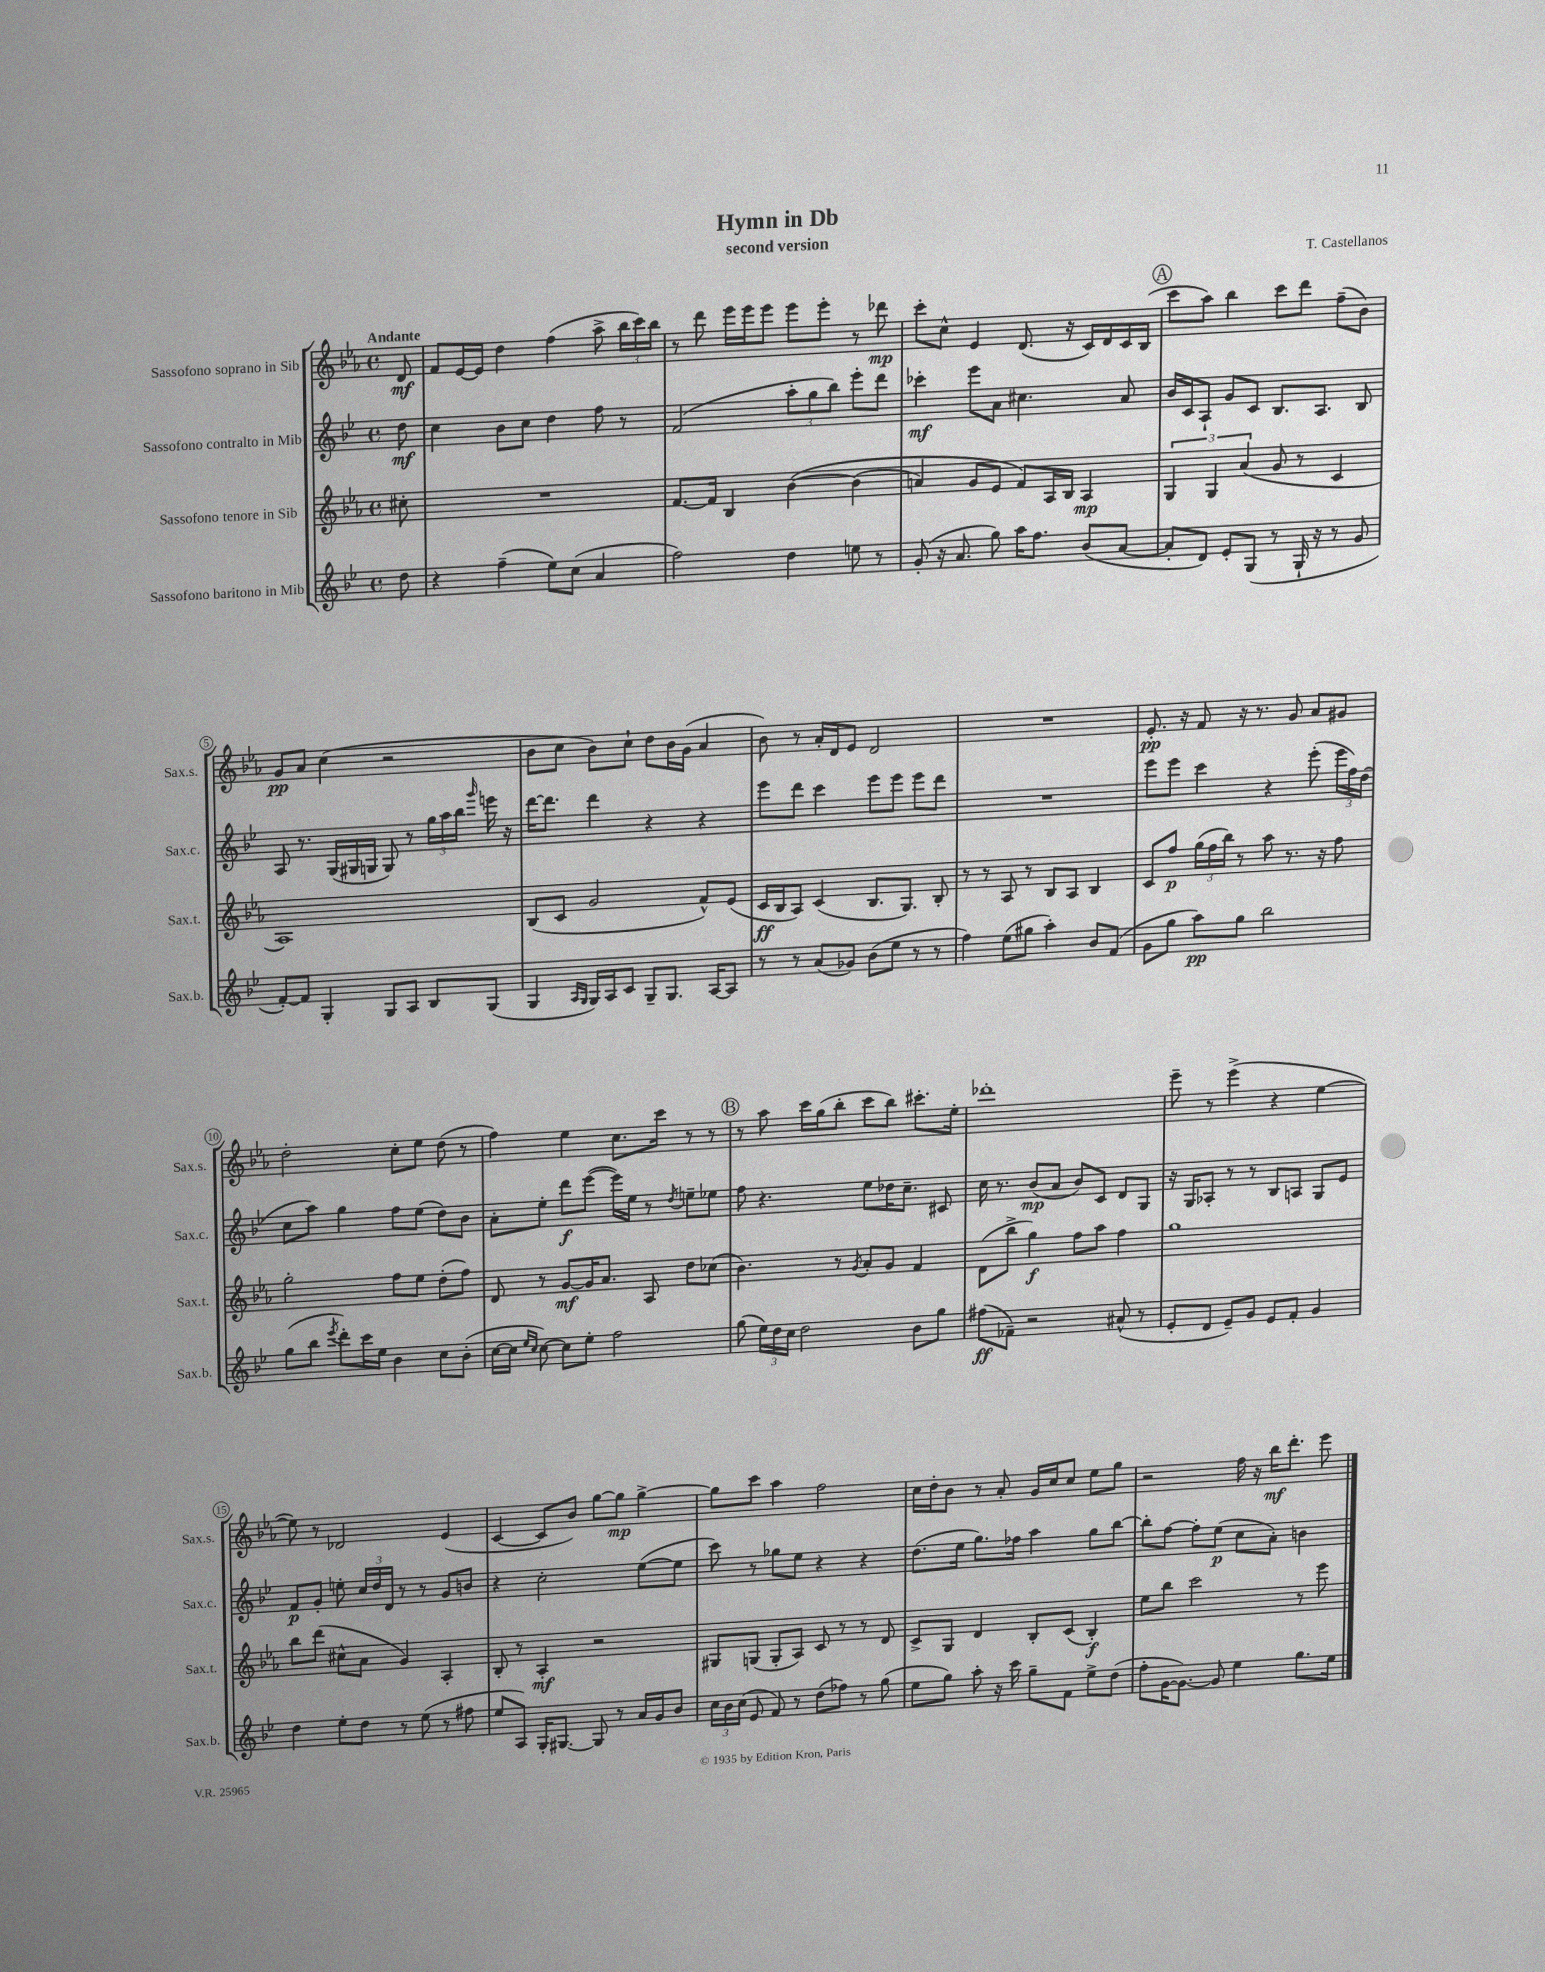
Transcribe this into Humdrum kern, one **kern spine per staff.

**kern	**dynam	**kern	**dynam	**kern	**dynam	**kern	**dynam
*part4	*part4	*part3	*part3	*part2	*part2	*part1	*part1
*staff4	*staff4	*staff3	*staff3	*staff2	*staff2	*staff1	*staff1
*I"Sassofono baritono in Mib	*	*I"Sassofono tenore in Sib	*	*I"Sassofono contralto in Mib	*	*I"Sassofono soprano in Sib	*
*I'Sax.b.	*	*I'Sax.t.	*	*I'Sax.c.	*	*I'Sax.s.	*
*clefG2	*	*clefG2	*	*clefG2	*	*clefG2	*
*k[b-e-]	*	*k[b-e-a-]	*	*k[b-e-]	*	*k[b-e-a-]	*
*M4/4	*	*M4/4	*	*M4/4	*	*M4/4	*
*met(c)	*	*met(c)	*	*met(c)	*	*met(c)	*
=	=	=	=	=	=	=	=
!	!	!	!	!	!	!LO:TX:a:B:t=Andante	!
8dd\	.	8cc#X'\	.	8dd\	mf	8d/	mf
=1	=1	=1	=1	=1	=1	=1	=1
4r	.	1r	.	4cc\	.	8f/L	.
.	.	.	.	.	.	[16e-/L	.
.	.	.	.	.	.	16e-/JJ]	.
(4ff~\	.	.	.	8b-\L	.	4dd\	.
.	.	.	.	8cc\J	.	.	.
8ee-\L)	.	.	.	4dd\	.	(4ff\	.
(8cc\J	.	.	.	.	.	.	.
4a/	.	.	.	8ff\	.	8aa-^\	.
.	.	.	.	8r	.	24bb-\LL	.
.	.	.	.	.	.	24ccc\)	.
.	.	.	.	.	.	24bb-\JJ	.
=2	=2	=2	=2	=2	=2	=2	=2
2ff\)	.	[8.f/L	.	(2f/	.	8r	.
.	.	.	.	.	.	8ddd\	.
.	.	16f/Jk]	.	.	.	.	.
.	.	4B-/	.	.	.	16eee-\LL	.
.	.	.	.	.	.	16eee-\J	.
.	.	.	.	.	.	8eee-\J	.
4dd\	.	([4b-\	.	12aa'\L	.	8eee-\L	.
.	.	.	.	12gg\	.	.	.
.	.	.	.	.	.	8eee-'\J	.
.	.	.	.	12bb-\J)	.	.	.
8een\	.	(4b-\]	.	8eee-'\L	.	8r	.
8r	.	.	.	8ddd\J	.	8ddd-X\	mp
=3	=3	=3	=3	=3	=3	=3	=3
(8g'/	.	4an/)	.	4ccc-X'\	mf	8ccc'\L	.
16r	.	.	.	.	.	8cc^^\J	.
8.a/	.	.	.	.	.	.	.
.	.	8g/L	.	8eee-\L	.	4e-/	.
8gg\)	.	8e-/J	.	8a\J	.	.	.
16aa\KL	.	8f/L)	.	4.cc#X\	.	(8.d/	.
8.ff\J	.	.	.	.	.	.	.
.	.	16A-/L	.	.	.	.	.
.	.	16B-/JJ	.	.	.	16r	.
(8b-/L	.	4A-/	mp	.	.	16c/LL)	.
.	.	.	.	.	.	16d/	.
[8a/J	.	.	.	8a/	.	16c/	.
.	.	.	.	.	.	(16B-/JJ	.
!!LO:REH:place=s1:t=A
=4	=4	=4	=4	=4	=4	=4	=4
8a'/L]	.	6G/	.	16b-/LL	.	8ccc\L	.
.	.	.	.	16c/J	.	.	.
8d/J)	.	.	.	8A`/J	.	8aa-\J)	.
.	.	6G/	.	.	.	.	.
8e-'/L	.	.	.	8g/L	.	4bb-\	.
.	.	(6a-/	.	.	.	.	.
(8G/J	.	.	.	8c/J	.	.	.
8r	.	8g/	.	8.B-/L	.	8ccc\L	.
16G`/	.	8r	.	.	.	8ddd\J	.
16r	.	.	.	8.A/J	.	.	.
8r	.	4c/	.	.	.	(8ff~\L	.
8g/	.	.	.	8B-/	.	8b-\J)	.
!!LO:LB:g=z
=5	=5	=5	=5	=5	=5	=5	=5
[8f'/L)	.	1A-)	.	8A/	.	8g/L	pp
8f/J]	.	.	.	8.r	.	8a-/J	.
4G'/	.	.	.	.	.	(4cc\	.
.	.	.	.	(16G/LL	.	.	.
.	.	.	.	16G#X/	.	.	.
.	.	.	.	16Gn/JJ	.	.	.
8G/L	.	.	.	8G/)	.	2r	.
8A/J	.	.	.	8r	.	.	.
8B-/L	.	.	.	24gg\LL	.	.	.
.	.	.	.	24aa\	.	.	.
.	.	.	.	24bb-\JJ	.	.	.
.	.	.	.	16qqggg/	.	.	.
(8G/J	.	.	.	16eeen\	.	.	.
.	.	.	.	16r	.	.	.
=6	=6	=6	=6	=6	=6	=6	=6
4G/	.	(8B-/L	.	[16ddd\KL	.	8b-\L	.
.	.	.	.	8.ddd\J]	.	.	.
.	.	8c/J	.	.	.	8cc\J	.
16qqA/LL	.	.	.	.	.	.	.
16qqG/JJ	.	.	.	.	.	.	.
16G/LL)	.	2g/	.	4ddd\	.	8b-\L)	.
16A/J	.	.	.	.	.	.	.
8c/J	.	.	.	.	.	8cc`\J	.
8G~/L	.	.	.	4r	.	8dd\L	.
8.G/J	.	.	.	.	.	16b-\L	.
.	.	.	.	.	.	(16g\JJ	.
.	.	8f^^/L)	.	4r	.	4a-/	.
[16A/KL	.	.	.	.	.	.	.
8A/J]	.	(8e-/J	.	.	.	.	.
=7	=7	=7	=7	=7	=7	=7	=7
8r	.	16c/LL	ff	8eee-\L	.	8b-\)	.
.	.	16B-/J	.	.	.	.	.
8r	.	8A-/J)	.	8ddd\J	.	8r	.
(8a/L	.	(4c/	.	4ccc\	.	16a-'/LL	.
.	.	.	.	.	.	16d/J	.
8g-X/J)	.	.	.	.	.	8e-/J	.
(8b-\L	.	8.B-/L	.	8eee-\L	.	2d/	.
8ee-\J	.	.	.	8eee-\J	.	.	.
.	.	8.G/J)	.	.	.	.	.
8r	.	.	.	8eee-\L	.	.	.
8r	.	8B-'/	.	8ddd\J	.	.	.
=8	=8	=8	=8	=8	=8	=8	=8
4ff\)	.	8r	.	1r	.	1r	.
.	.	8r	.	.	.	.	.
(8ee-\L	.	8A-/	.	.	.	.	.
8gg#X\J	.	8r	.	.	.	.	.
4aa'\)	.	8B-/L	.	.	.	.	.
.	.	8A-/J	.	.	.	.	.
8b-/L	.	4B-/	.	.	.	.	.
(8f/J	.	.	.	.	.	.	.
=9	=9	=9	=9	=9	=9	=9	=9
8g\L	.	8c/L	.	8eee-\L	.	8.e-'/	pp
8gg\J	.	8ff/J	p	8eee-\J	.	.	.
.	.	.	.	.	.	16r	.
8aa\L)	pp	(24gg\LL	.	4ccc\	.	8f/	.
.	.	24ff\	.	.	.	.	.
.	.	24bb-\JJ)	.	.	.	.	.
8gg\J	.	8r	.	.	.	16r	.
.	.	.	.	.	.	8.r	.
2bb-\	.	8aa-\	.	4r	.	.	.
.	.	8.r	.	.	.	8g/	.
.	.	.	.	(8eee-'\	.	8a-/L	.
.	.	16r	.	.	.	.	.
.	.	8ff\	.	24eee-\LL	.	8g#X/J	.
.	.	.	.	24ff\)	.	.	.
.	.	.	.	(24dd\JJ	.	.	.
!!LO:LB:g=z
=10	=10	=10	=10	=10	=10	=10	=10
(8gg\L	.	2gg'\	.	8cc\L	.	2dd'\	.
8bb-\J	.	.	.	8aa\J)	.	.	.
8qeee-/	.	.	.	.	.	.	.
8ddd'\L)	.	.	.	4gg\	.	.	.
16ccc\L	.	.	.	.	.	.	.
16ee-\JJ	.	.	.	.	.	.	.
4b-\	.	8ff\L	.	8ff\L	.	8cc'\L	.
.	.	8ee-\J	.	(8ee-\J	.	8ee-\J	.
8cc\L	.	(8dd'\L	.	8dd\L)	.	(8dd\	.
(8b-'\J	.	8ff\J)	.	8b-\J	.	8r	.
=11	=11	=11	=11	=11	=11	=11	=11
[16cc\LL	.	8d/	.	8a'\L	.	4ff\)	.
16cc\JJ]	.	.	.	.	.	.	.
16qqee-/LL	.	.	.	.	.	.	.
16qqcc/JJ	.	.	.	.	.	.	.
[8cc\)	.	8r	.	8ee-'\J	.	.	.
8cc\L]	.	[8g/L	mf	8ddd\L	f	4ee-\	.
8ee-'\J	.	16g/K]	.	([8eee-\J	.	.	.
.	.	8.a-/J	.	.	.	.	.
2ff\	.	.	.	16eee-\LL])	.	8.cc\L	.
.	.	.	.	16ee-\JJ	.	.	.
.	.	8A-/	.	8r	.	.	.
.	.	.	.	.	.	16ccc\Jk	.
.	.	.	.	8qdd/	.	.	.
.	.	8dd\L	.	8een~\L	.	8r	.
.	.	(8cc-X\J	.	8ee-X\J	.	8r	.
!!LO:REH:place=s1:t=B
=12	=12	=12	=12	=12	=12	=12	=12
(8gg\	.	4.b-\)	.	8ff\	.	8r	.
24ee-\LL)	.	.	.	4.r	.	8aa-\	.
24dd\	.	.	.	.	.	.	.
24cc\JJ	.	.	.	.	.	.	.
2dd\	.	.	.	.	.	16ccc\LL	.
.	.	.	.	.	.	(16gg\J	.
.	.	8r	.	.	.	8bb-'\J	.
.	.	8qg/	.	.	.	.	.
.	.	8a-'/L	.	8ee-\L	.	8ccc\L	.
.	.	8g/J	.	16dd-X\K	.	8bb-\J)	.
.	.	.	.	8.cc~\J	.	.	.
8b-\L	.	4f/	.	.	.	8.ccc#X'\L	.
8gg\J	.	.	.	8c#X/	.	.	.
.	.	.	.	.	.	16ee-'\Jk	.
=13	=13	=13	=13	=13	=13	=13	=13
(8ff#X\L	ff	(8d\L	.	16cc\	.	1ddd-X'	.
.	.	.	.	8.r	.	.	.
8f-X~\J)	.	8bb-^\J	.	.	.	.	.
2r	.	4gg\)	f	(8b-/L	mp	.	.
.	.	.	.	8a/J	.	.	.
.	.	8ff\L	.	8b-/L)	.	.	.
.	.	8aa-\J	.	8c/J	.	.	.
(8a#X^^/	.	4ff\	.	8d/L	.	.	.
8r	.	.	.	8G/J	.	.	.
=14	=14	=14	=14	=14	=14	=14	=14
8e-'/L	.	1gg	.	16r	.	8eee-~\	.
.	.	.	.	16G/KL	.	.	.
8d/J	.	.	.	8A-X'/J	.	8r	.
8e-~/L)	.	.	.	8r	.	(4eee-^\	.
8g/J	.	.	.	8r	.	.	.
8e-/L	.	.	.	8B-/L	.	4r	.
8f'/J	.	.	.	8An/J	.	.	.
4g/	.	.	.	8G/L	.	[4ee-\	.
.	.	.	.	8e-/J	.	.	.
!!LO:LB:g=z
=15	=15	=15	=15	=15	=15	=15	=15
4dd\	.	8bb-\L	.	8f/L	p	8ee-\])	.
.	.	(8ddd\J	.	8g'/J	.	8r	.
8ee-'\L	.	8cc#X^^\L	.	8een'\	.	2d-X/	.
8dd\J	.	8a-\J	.	24cc/LL	.	.	.
.	.	.	.	24dd/	.	.	.
.	.	.	.	24d/JJ	.	.	.
8r	.	4g/)	.	8r	.	.	.
(8ee-\	.	.	.	8r	.	.	.
8r	.	4A-'/	.	8g/L	.	(4e-/	.
8ff#X\	.	.	.	8bn/J	.	.	.
=16	=16	=16	=16	=16	=16	=16	=16
8ee-/L	.	8B-'/	.	4r	.	[4c/	.
8A/J)	.	8r	.	.	.	.	.
16G'/KL	.	4A-'/	mf	2cc'\	.	8c/L]	.
[8.G#X/J	.	.	.	.	.	.	.
.	.	.	.	.	.	8b-/J)	.
8G#/]	.	2r	.	.	.	[8gg\L	.
8r	.	.	.	.	.	8gg\J]	mp
16a/LL	.	.	.	([8ee-\L	.	[4gg^\	.
16g/J	.	.	.	.	.	.	.
8b-/J	.	.	.	8ee-\J]	.	.	.
=17	=17	=17	=17	=17	=17	=17	=17
24cc\LL	.	8G#X/L	.	8ccc\)	.	8gg\L]	.
24b-\	.	.	.	.	.	.	.
(24cc\JJ	.	.	.	.	.	.	.
8e-/	.	(8Gn/J	.	8r	.	8ccc\J	.
8f/)	.	8G'/L	.	8gg-X\L	.	4aa-\	.
8r	.	8A-/J)	.	8ee-\J	.	.	.
(8dd\L	.	8c/	.	4r	.	2ff\	.
8ff-X\J)	.	8r	.	.	.	.	.
8r	.	8r	.	4r	.	.	.
(8gg\	.	8d/	.	.	.	.	.
=18	=18	=18	=18	=18	=18	=18	=18
8ee-\L	.	8c^/L	.	(8.dd\L	.	16cc\LL	.
.	.	.	.	.	.	16dd'\J	.
8gg\J)	.	8G/J	.	.	.	8b-\J	.
.	.	.	.	16ee-\Jk	.	.	.
8aa'\	.	4d/	.	8.gg\L)	.	8r	.
16r	.	.	.	.	.	8a-'/	.
16ccc\	.	.	.	16ff-X\Jk	.	.	.
8gg~\L	.	8B-'/L	.	4aa\	.	16g/LL	.
.	.	.	.	.	.	16cc/J	.
8f\J	.	(8c/J	.	.	.	8cc/J	.
8ee-^\L	.	4B-'/)	f	8gg\L	.	8ee-\L	.
(8dd\J	.	.	.	[8bb-\J	.	8gg\J	.
=19	=19	=19	=19	=19	=19	=19	=19
8ff'\L	.	8ee-\L	.	8bb-'\L]	.	2r	.
[16g\K	.	8bb-\J	.	[8ff\J	.	.	.
8.g\J_)	.	.	.	.	.	.	.
.	.	2ccc\	.	8ff'\L]	.	.	.
8g/]	.	.	.	(8ee-\J	p	.	.
4ee-\	.	.	.	8cc\L	.	16ff\	.
.	.	.	.	.	.	16r	.
.	.	.	.	8a'\J)	.	16bb-\KL	mf
.	.	.	.	.	.	8.ddd'\J	.
8.gg\L	.	8r	.	4bn\	.	.	.
.	.	8eee-\	.	.	.	8eee-\	.
16ee-\Jk	.	.	.	.	.	.	.
==	==	==	==	==	==	==	==
*-	*-	*-	*-	*-	*-	*-	*-
